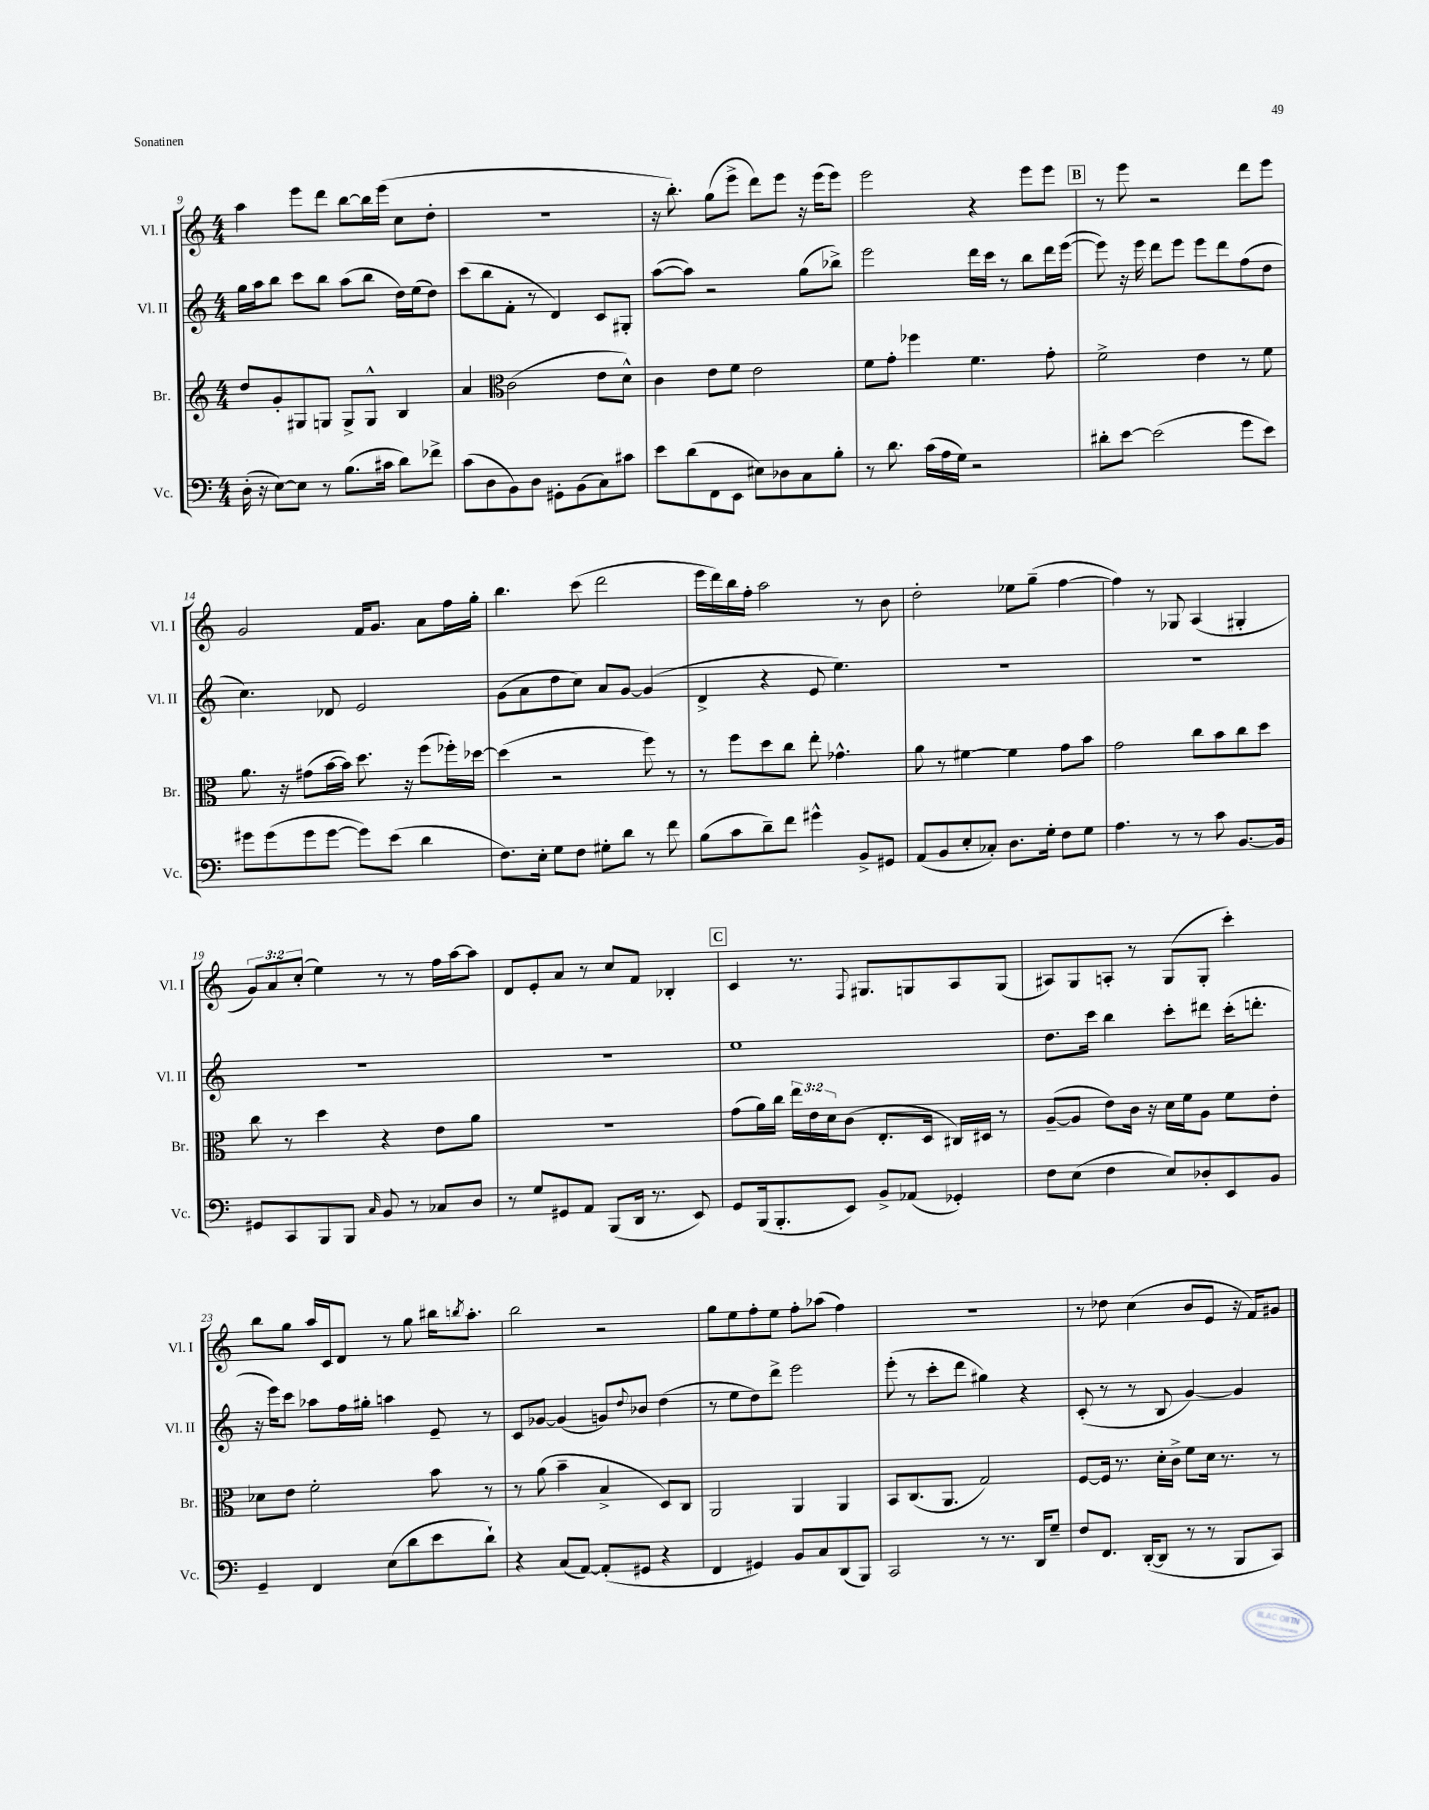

**kern	**kern	**kern	**kern
*staff4	*staff3	*staff2	*staff1
*clefF4	*clefG2	*clefG2	*clefG2
*k[]	*k[]	*k[]	*k[]
*M4/4	*M4/4	*M4/4	*M4/4
(16D'\	8dd/L	16gg\LL	4aa\
16r	.	16aa\J	.
[8E\L)	8g'/	8bb\J	.
8E\]J	8G#/	8ccc\L	8eee\L
8r	8G/J	8bb\J	8ddd\J
(8.B\L	8G^/L	(8aa\L	[8bb\L
.	8G^^/J	8bb\J	16bb\]L
16c#\Jk	.	.	(16eee\JJ
8d\L)	4B/	16dd\LL)	8cc\L
.	.	(16ee\J	.
8f-^\J	.	8dd\J)	8dd'\J
=	=	=	=
(8c\L	4a/	(8ccc\L	1r
8D\	.	8bb\	.
*	*clefC3	*	*
8BB\)	(2c\	8f'\J	.
8D\J	.	8r	.
8GG#'\L	.	4d/)	.
(8BB\	.	.	.
8C\)	8e\L	8c/L	.
8c#\J	8d^^\J)	8G#'/J	.
=	=	=	=
8e\L	4c\	([8aa\L	16r
.	.	.	8.bb'\)
(8d\	.	8aa\]J)	.
8FF\	8e\L	2r	(8gg\L
8EE\J	8f\J	.	8eee^\J
8E#\L)	2e\	.	8ddd\L)
8D-\	.	.	8eee\J
8C\	.	(8gg\L	16r
.	.	.	(16eee\LK
8B'\J	.	8bb-^\J)	8eee\J)
=	=	=	=
8r	8f\L	2eee\	2eee\
8.d\	8g'\J	.	.
.	4ff-\	.	.
(16c\LL	.	.	.
16A\	.	.	.
16G\JJ)	.	.	.
2r	4.f\	16ddd\LL	4r
.	.	16ccc\JJ	.
.	.	8r	.
.	.	8bb\L	8eee\L
.	8g'\	16ddd\L	8eee\J
.	.	([16eee\JJ	.
=	=	=	=
8d#'\L	2f^\	8eee\])	8r
[8e\J	.	16r	8eee\
.	.	16eee\	.
(2e\]	.	8ddd\L	2r
.	.	8eee\J	.
.	4e\	8eee\L	.
.	.	8ddd\	.
8g\L	8r	(8ff\	8ddd\L
8e\J)	8f\	8dd\J	8eee\J
=	=	=	=
8g#\L	8.a\	4.cc\)	2g/
(8g#\	.	.	.
.	16r	.	.
8g#\	(8g#\L	.	.
[8g#\J	[16b\L	8d-/	.
.	16b\]JJ)	.	.
8g#\]L)	8.dd\	2e/	16f/LK
.	.	.	8.g/J
(8e\J	.	.	.
.	16r	.	.
4d\	(8ff\L	.	8a\L
.	16ff-'\L)	.	16ff\L
.	[16dd-\JJ	.	16gg'\JJ
=	=	=	=
8.F\L)	(4dd-\]	(8g\L	4.bb\
.	.	8a\	.
16E'\Jk	.	.	.
8G\L	2r	8dd\	.
8F\J	.	8cc\J)	(8ccc\
8G#'\L	.	8a/L	2ddd\
8d\J	.	[8g/J	.
8r	8ff\)	(4g/]	.
8f\	8r	.	.
=	=	=	=
(8B\L	8r	4d^/	16eee\LL
.	.	.	16ddd\)
8c\	8ff\L	.	16bb\
.	.	.	16ff'\JJ
8d~\)	8dd\	4r	2aa\
8f\J	8cc\J	.	.
4g#^^\	8ee'\	8e/	.
.	4.g-^^\	4.ee\)	.
8BB^/L	.	.	8r
8GG#/J	.	.	8b\
=	=	=	=
(8AA/L	8a\	1r	2dd'\
8BB/	8r	.	.
8E'/	[4f#\	.	.
8C-'/J)	.	.	.
8.D\L	4f#\]	.	8ee-\L
.	.	.	(8gg~\J
16G'\Jk	.	.	.
8F\L	8g\L	.	[4ff\
8G\J	8b\J	.	.
=	=	=	=
4.A\	2g\	1r	4ff\])
.	.	.	8r
8r	.	.	8G-/
8r	8cc\L	.	(4A/
8c\	8b\	.	.
[8.BB/L	8cc\	.	4G#'/
.	8dd\J	.	.
16BB/]Jk	.	.	.
=	=	=	=
8GG#/L	8cc\	1r	12g/L)
.	.	.	12a/
8CC/	8r	.	.
.	.	.	(12cc'/J
8BBB/	4dd\	.	4ee\)
8BBB/J	.	.	.
16qqC/	.	.	.
8BB/	4r	.	8r
8r	.	.	8r
8C-/L	8e\L	.	16ff\LL
.	.	.	[16aa\J
8D/J	8a\J	.	8aa\]J
=	=	=	=
8r	1r	1r	8d/L
8G/L	.	.	8e'/
8GG#/	.	.	8a/J
8AA/J	.	.	8r
(8BBB/L	.	.	8cc/L
16DD/Jk	.	.	8f/J
8.r	.	.	.
.	.	.	4B-'/
8EE/)	.	.	.
=	=	=	=
8GG/L	(8g\L	1ee	4c/
(16BBB/k	16a\L)	.	.
8.BBB'/	16cc\JJ	.	.
.	24ee\LL	.	8.r
.	24e\	.	.
.	24d\J	.	.
8EE/J)	(8c\J	.	.
.	.	.	8qqF/
.	.	.	8.G#/L
8BB^/L	8.E'/L	.	.
(8AA-/J	.	.	8G/
.	16D/Jk	.	.
4GG-'/)	16C#/LL)	.	8A/
.	16D#/JJ	.	.
.	8r	.	(8G/J
=	=	=	=
8F\L	([8A~/L	8.dd\L	8A#/L)
(8E\J	8A/]J	.	8G/
.	.	16ccc\Jk	.
4F\	8e\L)	4bb\	8A'/J
.	16c\Jk	.	8r
.	16r	.	.
8E/L)	16d\LL	8ccc'\L	(8G/L
.	16f\J	.	.
8D-'/	8A\J	8ddd#\J	8G'/J
8EE/	8f\L	(16ccc'\LK	4ccc'\)
.	.	8.ddd'\J	.
8BB/J	8e'\J	.	.
=	=	=	=
4GG~/	8d-\L	16r	8bb\L
.	.	16eee\LK)	.
.	8e\J	8ccc\J	8gg\J
4FF/	2f'\	8aa-\L	16aa/LL
.	.	.	16c/J
.	.	16ff\L	8d/J
.	.	16gg#'\JJ	.
(8E\L	.	4aa\	8r
8d\	.	.	8gg\
8e\	8b\	8e~/	16bb#\LK
.	.	.	8qbb/
.	.	.	8.aa'\J
8d`\J)	8r	8r	.
=	=	=	=
4r	8r	8c/L	2bb\
.	(8a\	[8g-/J	.
(8C/L	4b~\	(4g-/]	.
[8AA/J)	.	.	.
(8AA'/]L	4B^/	8g/L)	2r
.	.	8qqdd/	.
8GG#/J	.	8b-/J	.
4r	8D/L)	(4dd\	.
.	8C/J	.	.
=	=	=	=
4FF/	2AA/	8r	8gg\L
.	.	8ee\L	8ee\
4GG#/)	.	8dd\)	8ff'\
.	.	8ddd^\J	8ee\J
8BB/L	4AA/	2eee\	8ff'\L
8C/	.	.	(8aa-\J
(8DD/	4AA/	.	4ff\)
8BBB/J)	.	.	.
=	=	=	=
2CC/	8BB/L	(8eee'\	1r
.	(8.C/	8r	.
.	.	8ccc'\L	.
.	8.AA/J	.	.
.	.	8ddd\J	.
8r	2G/)	4gg#\)	.
8.r	.	.	.
.	.	4r	.
16DD/LK	.	.	.
8G~/J	.	.	.
=	=	=	=
8F/L	[8F/L	(8c'/	8r
8.FF/J	16F/]Jk	8r	8dd-\
.	8.r	.	.
.	.	8r	(4cc\
([16DD'/LK	.	.	.
8DD/]J	16d'\LL	8B/	.
.	16c^\JJ	.	.
8r	8f\L	[4g/)	8b/L
8r	16d\Jk	.	8e/J
.	8.r	.	.
8BBB/L	.	4g/]	16r
.	.	.	16f/LK)
8CC/J)	8r	.	8g#/J
==	==	==	==
*-	*-	*-	*-
